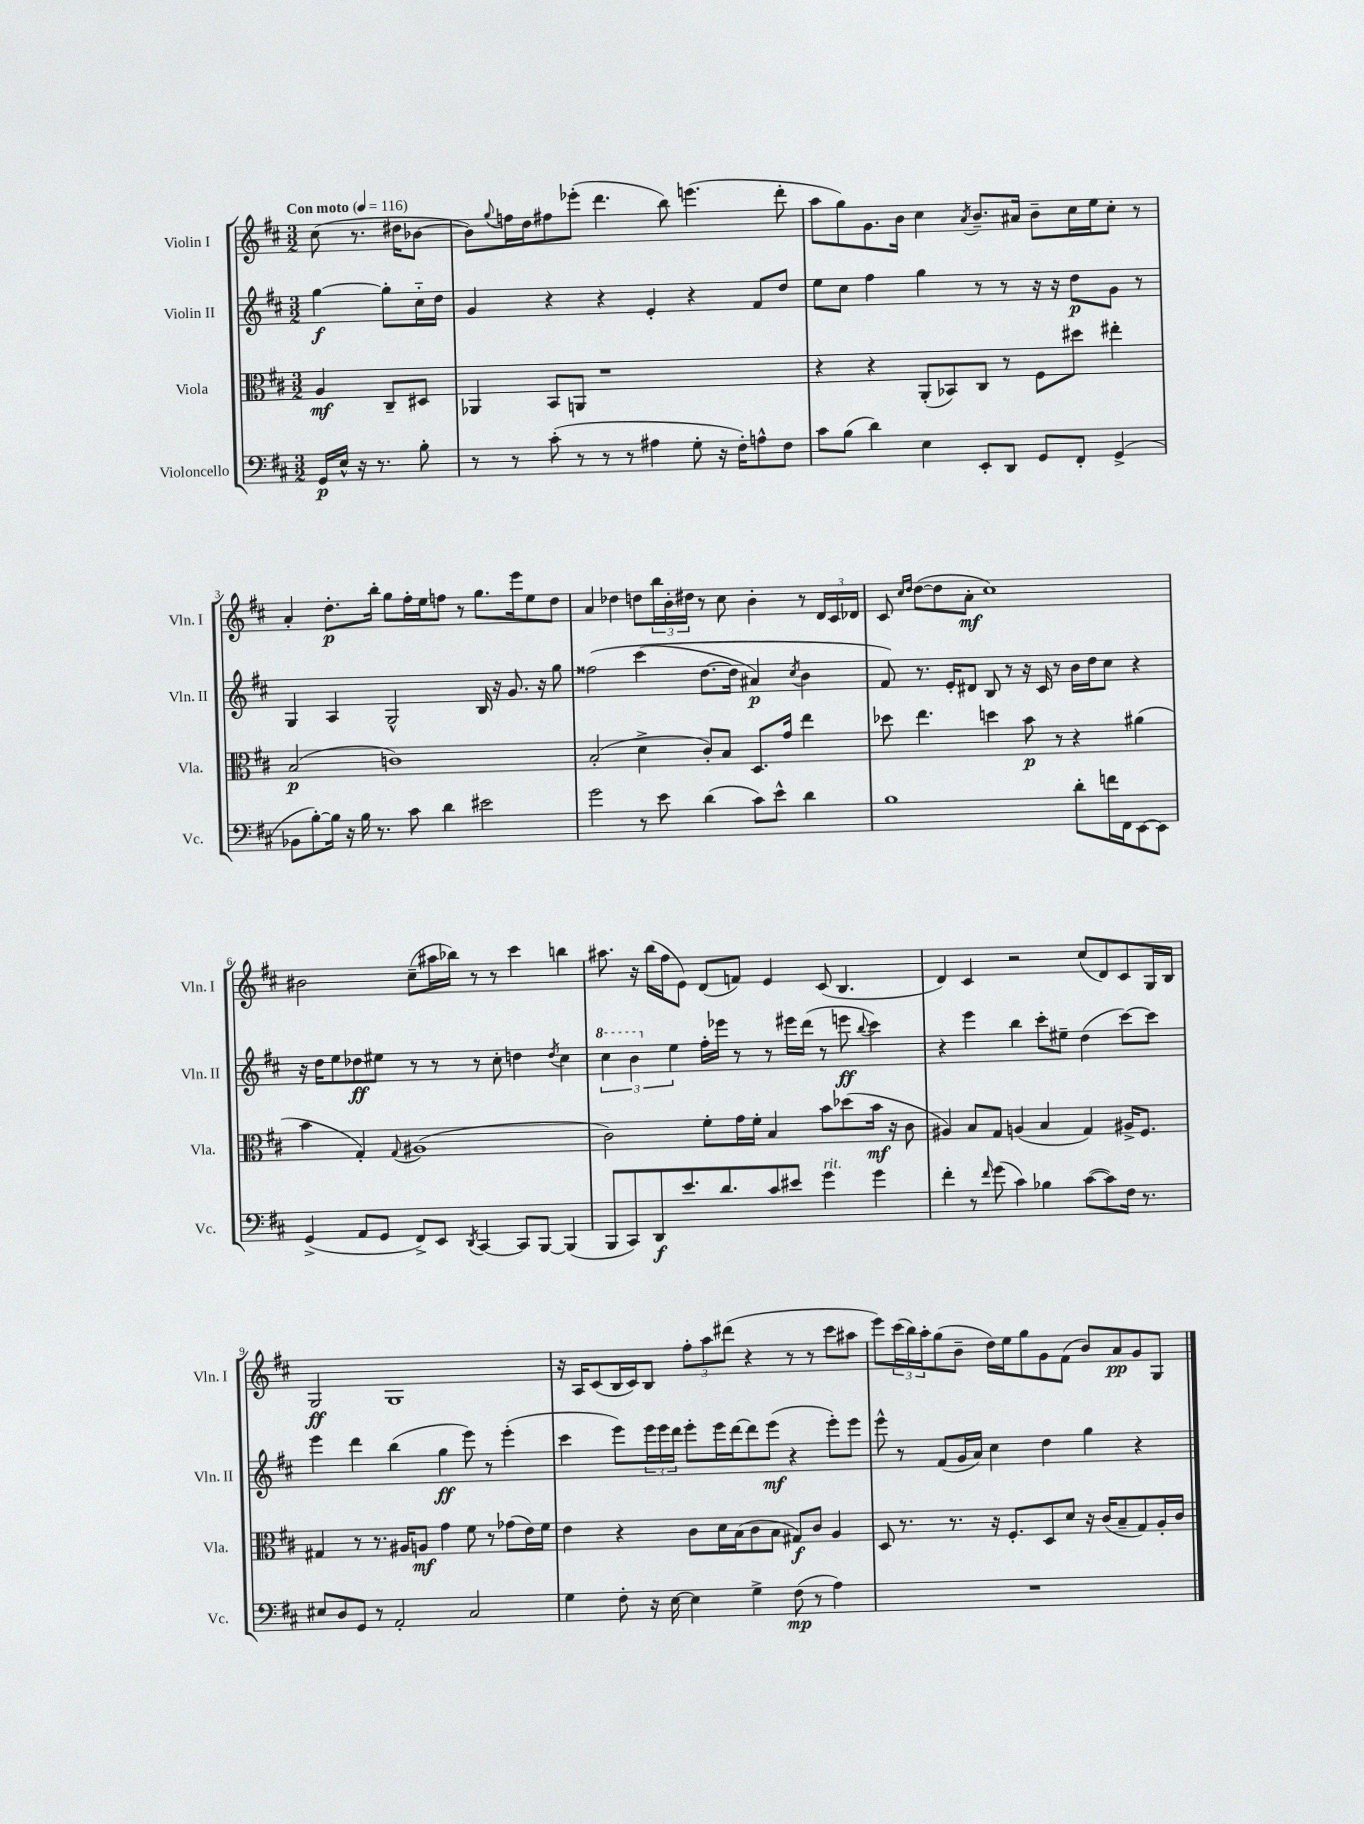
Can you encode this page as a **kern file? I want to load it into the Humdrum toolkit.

**kern	**kern	**kern	**kern
*staff4	*staff3	*staff2	*staff1
*clefF4	*clefC3	*clefG2	*clefG2
*k[f#c#]	*k[f#c#]	*k[f#c#]	*k[f#c#]
*M3/2	*M3/2	*M3/2	*M3/2
*MM116	*MM116	*MM116	*MM116
16GG	4A	[4gg	(8cc#
16E^^	.	.	.
16r	.	.	8.r
8.r	.	.	.
.	8C#~	8gg']	.
.	.	.	16dd#
8B'	8D#	16cc#'~	[8b-
.	.	16dd	.
=	=	=	=
8r	4AA-	4g	8b-])
.	.	.	8qqgg
8r	.	.	16ff
.	.	.	16dd
(8c#'	8BB	4r	8ff#
8r	8AA	.	(8eee-'
8r	1r	4r	4.ddd
8r	.	.	.
4A#	.	4e'	.
.	.	.	8bb)
8G'	.	4r	(4.eee
16r	.	.	.
16F#')	.	.	.
8A^^	.	8f#	.
8F#	.	8dd	8ddd'
=	=	=	=
8c#	4r	8ee	8aa
(8B	.	8cc#	8gg)
4d)	4r	4ff#	8.g
.	.	.	16b
4E	(8AA'	4gg	4cc#
.	8BB-)	.	.
.	.	.	8qa
8EE'	8C#	8r	8.b~
8DD	8r	8r	.
.	.	.	16a#
8GG	8F#	16r	8b~
.	.	16r	.
8FF#'	8dd#	8dd	16cc#
.	.	.	16ee
(4GG^	4ee#'	8g	8cc#'
.	.	8r	8r
=	=	=	=
8BB-	(2B	4G	4a'
[8B')	.	.	.
16B]	.	4A	8.dd'
16r	.	.	.
16B	.	.	.
8.r	.	.	16bb'
.	1c)	2G^^	8gg
8c#	.	.	16ff#'
.	.	.	16ee
4d	.	.	8ff
.	.	.	8r
2e#	.	16B	8.gg
.	.	16r	.
.	.	8.g	.
.	.	.	16eee
.	.	.	8ee
.	.	16r	.
.	.	8gg	8dd
=	=	=	=
2g	(2B'	&(2ff##	4a
.	.	.	4dd-
8r	4d^	(4ccc#	8dd
8e	.	.	24bb
.	.	.	24b'
.	.	.	24dd#
(4d	8c#')	[8.dd	8r
.	8B	.	8cc#
.	.	16dd]	.
8c#)	8.D	4a#)	4b'
8e^^	.	.	.
.	16g	.	.
.	.	8qcc#	.
4d	4ee	4b	8r
.	.	.	24d
.	.	.	24c#
.	.	.	24d-
=	=	=	=
1B	8dd-	8f#&)	8c#
.	.	.	16qqcc#
.	.	.	16qqdd
.	4.ee	8.r	([8dd
.	.	.	8dd]
.	.	16e'	.
.	.	8d#	8a'
.	4dd	8B	1cc#)
.	.	8r	.
.	8b	16r	.
.	.	16c#	.
.	8r	8r	.
8d'	4r	16b	.
.	.	16dd	.
16f	.	8cc#	.
16FF#	.	.	.
[8EE	(4a#	4r	.
8EE]	.	.	.
=	=	=	=
(4GG^	4b	16r	2b#
.	.	16dd	.
.	.	8ee	.
8AA	4G')	8dd-	.
8GG	.	8ee#	.
.	8qqG	.	.
8FF#^)	(1A#	8r	(8cc#~
8EE	.	8r	16aa#
.	.	.	16bb-)
8qDD	.	.	.
[4CC#	.	8r	8r
.	.	8cc#'	8r
8CC#]	.	4dd	4ccc#
[8BBB	.	.	.
.	.	8qdd	.
(4BBB]	.	4cc#	4bb
=	=	=	=
8BBB	2c#)	6ccc#	8.aa#
8CC#)	.	.	.
.	.	6bb	.
.	.	.	16r
8DD	.	.	(16bb
.	.	.	16ff#
.	.	6ee	.
8.e	.	.	8e)
.	8f#'	16ff#'	(8d
8.d	.	16eee-	.
.	16g	8r	8f)
.	16f#'	.	.
8c#	4B	8r	4e
8e#	.	16eee#	.
.	.	(16ddd	.
4g	8b	8r	(8c#
.	(8dd-	8eee	4.B
.	.	8qqbb	.
4g	16b	4ccc#)	.
.	16r	.	.
.	8c#	.	.
=	=	=	=
4f#'	4A#)	4r	4d)
8r	8B	4eee	4c#
16qqf#	.	.	.
(8g	8G	.	.
4c#)	(4A	4bb	2r
4B-	4B	8ccc#'	.
.	.	8ee#~	.
([8c#	4G)	(4dd	(8cc#
8c#])	.	.	8d)
16F#	16A#^	[8ccc#)	8c#
8.r	8.F#	.	.
.	.	8ccc#]	16G
.	.	.	16B
=	=	=	=
8E#	4G#	4eee	2G
8D	.	.	.
8GG	8r	4ddd	.
8r	8.r	.	.
2AA'	.	(4bb	1G
.	16A#	.	.
.	8A	.	.
.	4g	4gg	.
2C#	8f#	8eee)	.
.	8r	8r	.
.	(8g-	(4eee'	.
.	16e)	.	.
.	16f#	.	.
=	=	=	=
4G	4e	4ccc#	16r
.	.	.	16A
.	.	.	(8c#
8F#'	4r	8eee)	16B
.	.	.	16c#)
16r	.	24eee	8B
.	.	24eee	.
[16E	.	.	.
.	.	24ddd	.
4E]	8c#	8eee'	12ff#'
.	.	.	12aa
.	16d	16eee	.
.	.	.	(12ddd#
.	(16B	[16ddd	.
4G^	8c#	8ddd]	4r
.	8B	(8eee	.
(8F#	8G#)	4r	8r
8r	8c#	.	8r
4A)	4A	8eee')	8ccc#
.	.	8eee	8aa#
=	=	=	=
1.r	8D	8eee^^	8eee)
.	8.r	8r	(24ccc#
.	.	.	24bb)
.	.	.	24aa'
.	.	(8f#	(8gg
.	8.r	.	.
.	.	16g	8b~
.	.	16a)	.
.	16r	4cc#	16dd)
.	8.F#'	.	16ee
.	.	.	8gg
.	8D	4dd	8g
.	8d	.	(8f#
.	16r	4gg	8b)
.	(16c#	.	.
.	8B~	.	8a
.	8G)	4r	8g
.	16A'	.	8G
.	16c#	.	.
==	==	==	==
*-	*-	*-	*-
